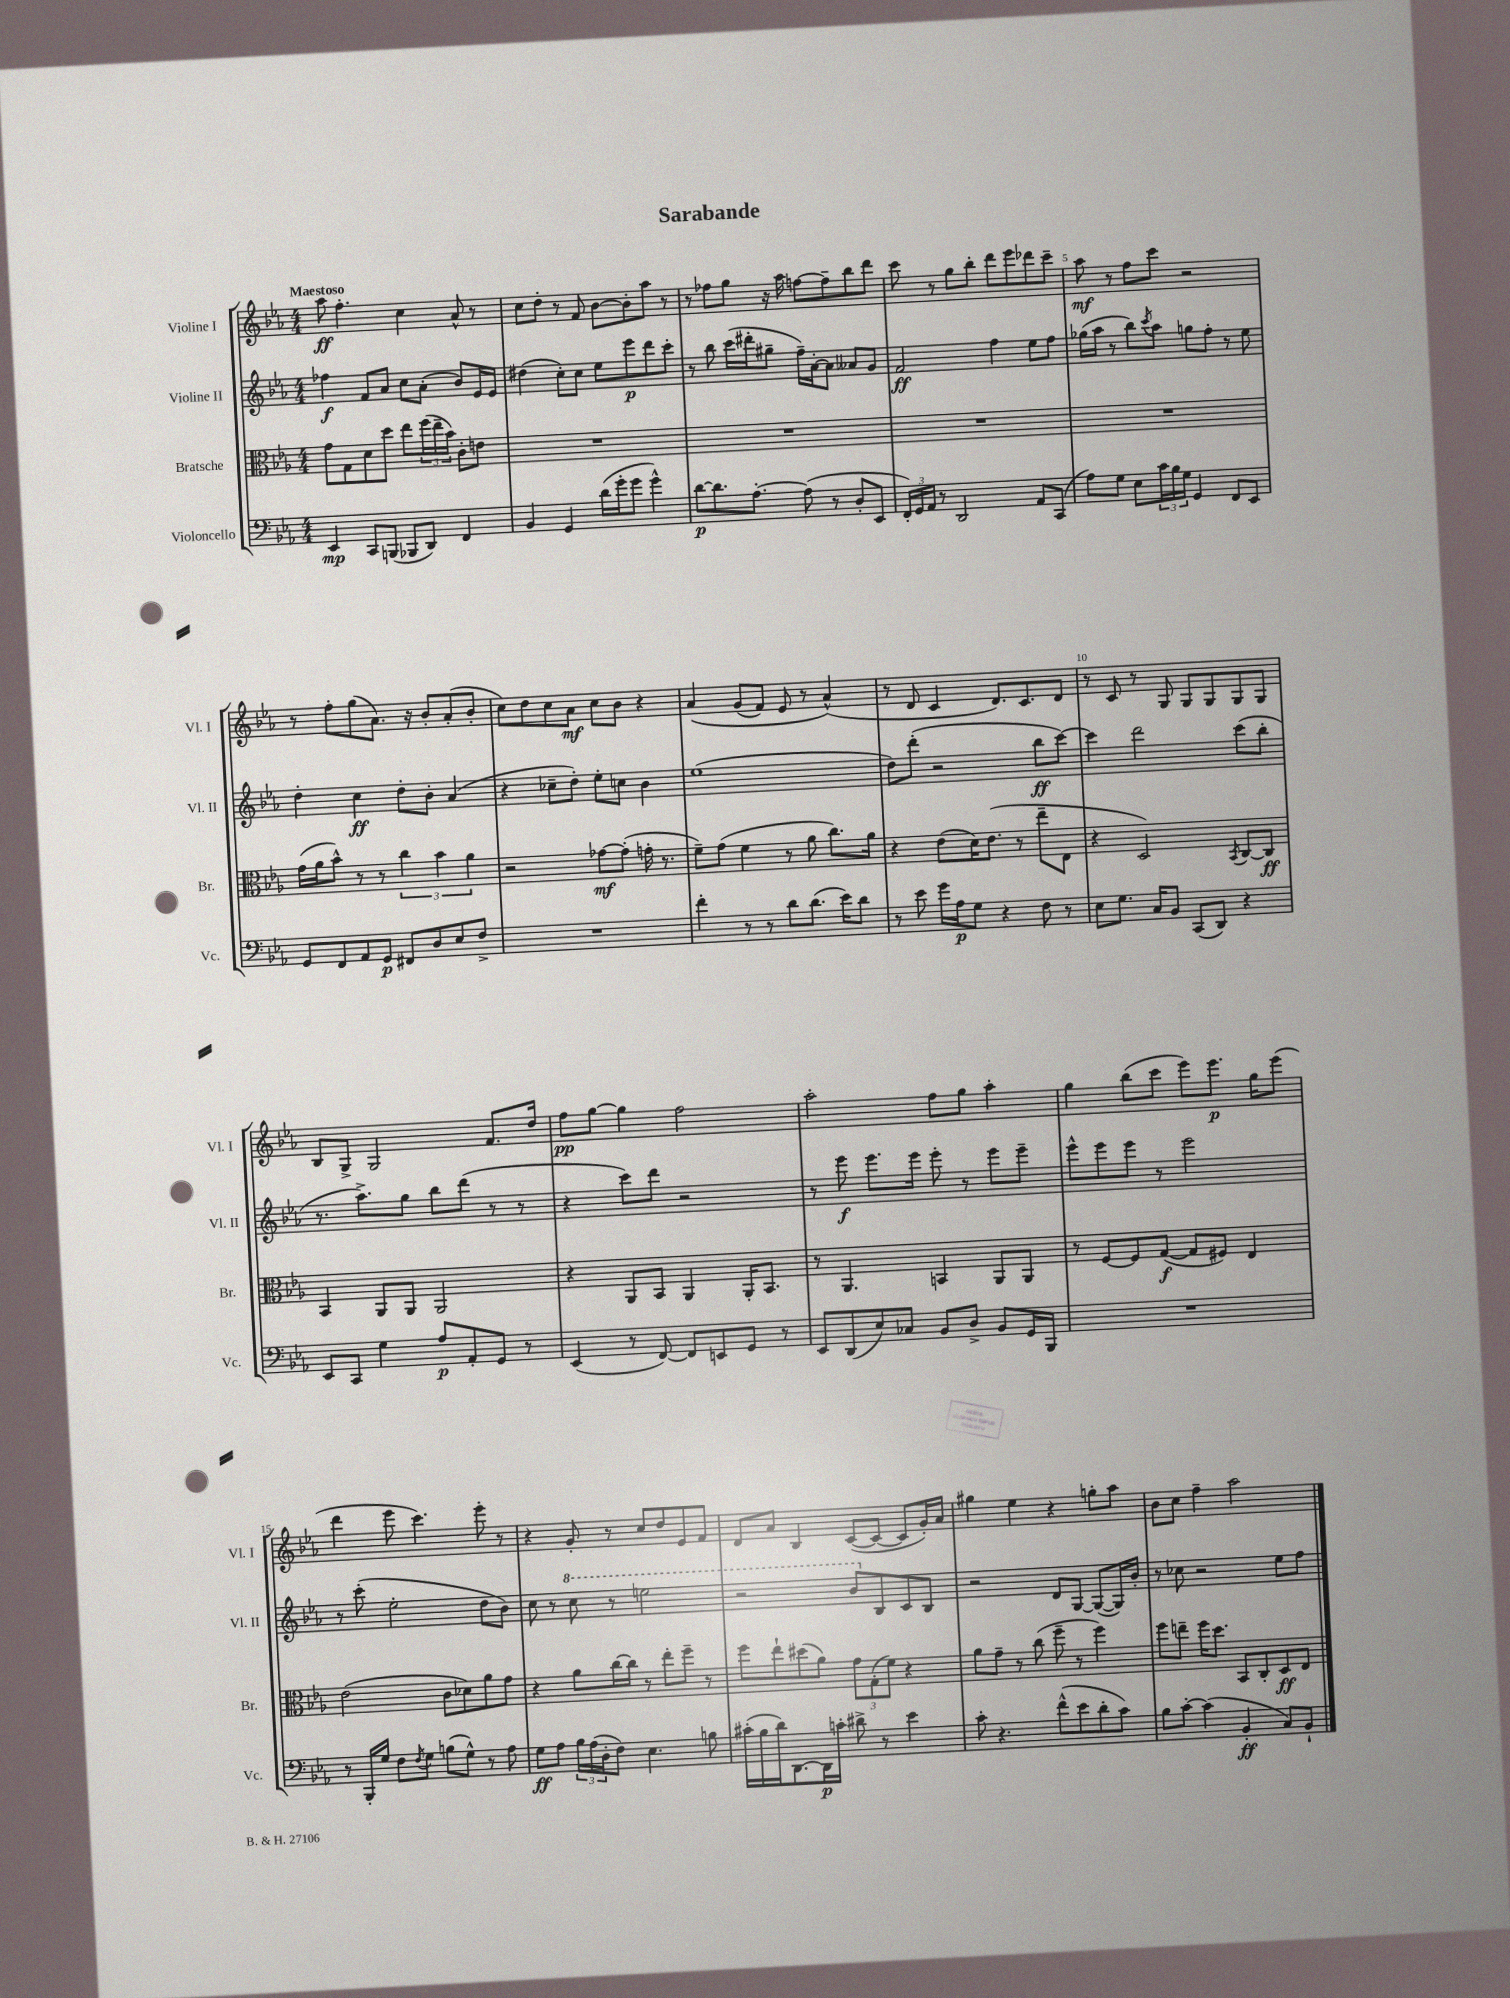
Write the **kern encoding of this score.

**kern	**dynam	**kern	**dynam	**kern	**dynam	**kern	**dynam
*part4	*part4	*part3	*part3	*part2	*part2	*part1	*part1
*staff4	*staff4	*staff3	*staff3	*staff2	*staff2	*staff1	*staff1
*I"Violoncello	*	*I"Bratsche	*	*I"Violine II	*	*I"Violine I	*
*I'Vc.	*	*I'Br.	*	*I'Vl. II	*	*I'Vl. I	*
*clefF4	*	*clefC3	*	*clefG2	*	*clefG2	*
*k[b-e-a-]	*	*k[b-e-a-]	*	*k[b-e-a-]	*	*k[b-e-a-]	*
*M4/4	*	*M4/4	*	*M4/4	*	*M4/4	*
=1	=1	=1	=1	=1	=1	=1	=1
!	!	!	!	!	!	!LO:TX:a:B:t=Maestoso	!
4EE-/	mp	8g\L	.	4ff-X\	f	8aa-\	ff
.	.	8G\	.	.	.	4.ff'\	.
8CC/L	.	8d\	.	8f/L	.	.	.
(8BBBn/J	.	8dd\J	.	8a-/J	.	.	.
8BBB-X/L	.	8ee-\L	.	8cc\L	.	4cc\	.
8DD/J)	.	(24ff\L	.	(8a-'\J	.	.	.
.	.	24ee-~\	.	.	.	.	.
.	.	24b-\JJ)	.	.	.	.	.
4FF/	.	8c'\L	.	8b-/L)	.	8a-^^/	.
.	.	8en\J	.	16e-/L	.	8r	.
.	.	.	.	16e-/JJ	.	.	.
=2	=2	=2	=2	=2	=2	=2	=2
4BB-/	.	1r	.	(4dd#X\	.	8cc\L	.
.	.	.	.	.	.	8dd'\J	.
4GG/	.	.	.	8cc'\L)	.	8r	.
.	.	.	.	8cc\J	.	8f/	.
(16d\LL	.	.	.	8ee-\L	.	[8b-\L	.
16g'\J	.	.	.	.	.	.	.
8g\J	.	.	.	8eee-\	p	8b-'\]	.
4g^^\)	.	.	.	8ddd\	.	8aa-\J	.
.	.	.	.	8ccc'\J	.	8r	.
=3	=3	=3	=3	=3	=3	=3	=3
[8d\L	p	1r	.	8r	.	8r	.
8.d\]	.	.	.	8bb-\	.	8ff-X\L	.
.	.	.	.	(16ccc\LL	.	8gg\J	.
[8.A-'\J	.	.	.	16ddd#X'\J	.	.	.
.	.	.	.	8gg#X~\J	.	16r	.
.	.	.	.	.	.	16aa-\	.
(8A-\]	.	.	.	16ff~\LL)	.	[8ffn\L	.
.	.	.	.	[16a-'\J	.	.	.
8r	.	.	.	8a-\J]	.	8ff~\]	.
8D'/L	.	.	.	8a--X/L	.	8bb-\	.
8EE-/J	.	.	.	8g/J	.	8ddd\J	.
=4	=4	=4	=4	=4	=4	=4	=4
24FF'/LL)	.	1r	.	2f/	ff	8ccc\	.
24GG/	.	.	.	.	.	.	.
24AA-/JJ	.	.	.	.	.	.	.
8r	.	.	.	.	.	8r	.
2DD/	.	.	.	.	.	8gg\L	.
.	.	.	.	.	.	8bb-'\J	.
.	.	.	.	4ff\	.	8ddd\L	.
.	.	.	.	.	.	8eee-\	.
8AA-/L	.	.	.	8ee-\L	.	8ddd-X\	.
(8CC/J	.	.	.	8ff\J	.	8ccc~\J	.
=5	=5	=5	=5	=5	=5	=5	=5
8A-\L)	.	1r	.	(16gg-X\LL	.	8aa-\	mf
.	.	.	.	16aa-\JJ	.	.	.
8G\J	.	.	.	8r	.	8r	.
8E-\L	.	.	.	8bb-\L)	.	8ff\L	.
.	.	.	.	8qccc/	.	.	.
24c\L	.	.	.	8aa-\J	.	8ccc\J	.
24B-\	.	.	.	.	.	.	.
24G\JJ	.	.	.	.	.	.	.
4GG/	.	.	.	8ggn\L	.	2r	.
.	.	.	.	8ff'\J	.	.	.
8FF/L	.	.	.	8r	.	.	.
8EE-/J	.	.	.	8ee-\	.	.	.
!!LO:LB:g=z
=6	=6	=6	=6	=6	=6	=6	=6
8GG/L	.	(16g\LL	.	4dd'\	.	8r	.
.	.	16a-\J	.	.	.	.	.
8FF/	.	8b-^^\J)	.	.	.	8ff'\L	.
8AA-/	.	8r	.	4cc\	ff	(8gg\	.
8GG/J	p	8r	.	.	.	8.a-\J)	.
8FF#X/L	.	6cc\	.	8dd'\L	.	.	.
.	.	.	.	.	.	16r	.
8D/	.	.	.	8b-'\J	.	8b-'/L	.
.	.	6b-\	.	.	.	.	.
8E-/	.	.	.	(4a-/	.	(8a-'/	.
.	.	6a-\	.	.	.	.	.
8F^/J	.	.	.	.	.	8b-'/J	.
=7	=7	=7	=7	=7	=7	=7	=7
1r	.	2r	.	4r	.	8cc\L)	.
.	.	.	.	.	.	8dd\	.
.	.	.	.	8cc-X~\L	.	8cc\	.
.	.	.	.	8dd'\J)	.	8a-\J	mf
.	.	[8g-X\L	mf	8ee-'\L	.	8cc\L	.
.	.	(8g-'\J]	.	8ccn\J	.	8b-\J	.
.	.	16gn'\	.	4b-\	.	4r	.
.	.	8.r	.	.	.	.	.
=8	=8	=8	=8	=8	=8	=8	=8
4f'\	.	8f~\L)	.	(1ee-	.	(4a-/	.
.	.	(8g\J	.	.	.	.	.
8r	.	4f\	.	.	.	(8g/L	.
8r	.	.	.	.	.	8f/J)	.
8d\L	.	8r	.	.	.	8e-/	.
(8.d\J	.	8a-\	.	.	.	8r	.
.	.	8.cc\L)	.	.	.	(4a-^^/)	.
16e-\KL)	.	.	.	.	.	.	.
8d\J	.	.	.	.	.	.	.
.	.	16a-\Jk	.	.	.	.	.
=9	=9	=9	=9	=9	=9	=9	=9
8r	.	4r	.	8dd\L)	.	8r	.
8e-\	.	.	.	(8ddd'\J	.	8d/	.
16g\LL	.	(8e-\L	.	2r	.	4c/	.
16A-\J	p	.	.	.	.	.	.
8G\J	.	16d\K)	.	.	.	.	.
.	.	(8.e-\J	.	.	.	.	.
4r	.	.	.	.	.	8.d/L)	.
.	.	8r	.	.	.	.	.
.	.	.	.	.	.	8.c/	.
8F\	.	8ee-~\L	.	8bb-\L	ff	.	.
8r	.	8E-\J	.	[8ccc\J)	.	8d/J	.
=10	=10	=10	=10	=10	=10	=10	=10
8E-\L	.	4r	.	4ccc\]	.	8r	.
8.G\J	.	.	.	.	.	8c/	.
.	.	2D/)	.	2ddd\	.	8r	.
16C/KL	.	.	.	.	.	.	.
8BB-/J	.	.	.	.	.	8G/	.
(8CC/L	.	.	.	.	.	8G/L	.
8DD/J)	.	.	.	.	.	8G/	.
.	.	8qBB-/	.	.	.	.	.
4r	.	[8C/L	.	(8ccc\L	.	8G/	.
.	.	8C/J]	ff	8bb-'\J	.	8G/J	.
!!LO:LB:g=z
=11	=11	=11	=11	=11	=11	=11	=11
8EE-/L	.	4BB-/	.	8.r	.	8B-/L	.
8CC/J	.	.	.	.	.	8G^/J	.
.	.	.	.	8.aa-^\L)	.	.	.
4G\	.	8AA-/L	.	.	.	2G/	.
.	.	8AA-/J	.	8gg\J	.	.	.
8A-/L	p	2AA-/	.	8bb-\L	.	.	.
8AA-'/	.	.	.	(8ddd\J	.	.	.
8GG/J	.	.	.	8r	.	8.f/L	.
8r	.	.	.	8r	.	.	.
.	.	.	.	.	.	16dd/Jk	.
=12	=12	=12	=12	=12	=12	=12	=12
(4EE-/	.	4r	.	4r	.	8ff\L	pp
.	.	.	.	.	.	[8gg\J	.
8r	.	8AA-/L	.	8ccc\L)	.	4gg\]	.
[8FF/)	.	8BB-/J	.	8ddd\J	.	.	.
8FF/L]	.	4AA-/	.	2r	.	2ff\	.
8EEn/	.	.	.	.	.	.	.
8GG/J	.	16AA-'/KL	.	.	.	.	.
.	.	8.BB-/J	.	.	.	.	.
8r	.	.	.	.	.	.	.
=13	=13	=13	=13	=13	=13	=13	=13
8EE-/L	.	8r	.	8r	.	2aa-'\	.
(8DD/	.	4.AA-/	.	8eee-\	f	.	.
8E-/)	.	.	.	8.eee-\L	.	.	.
8C-X/J	.	.	.	.	.	.	.
.	.	.	.	16eee-\Jk	.	.	.
8BB-/L	.	4BBn/	.	8eee-'\	.	8ff\L	.
8D^/J	.	.	.	8r	.	8gg\J	.
8BB-/L	.	8AA-/L	.	8eee-\L	.	4aa-'\	.
16GG/L	.	8AA-/J	.	8eee-~\J	.	.	.
16BBB-/JJ	.	.	.	.	.	.	.
=14	=14	=14	=14	=14	=14	=14	=14
1r	.	8r	.	8eee-^^\L	.	4gg\	.
.	.	[8F/L	.	8eee-\	.	.	.
.	.	8F/]	.	8eee-\J	.	(8bb-\L	.
.	.	([8G/J	f	8r	.	8ccc\J	.
.	.	8G/L]	.	2eee-\	.	8eee-\L)	.
.	.	8F#X/J)	.	.	.	8.eee-\J	p
.	.	4E-/	.	.	.	.	.
.	.	.	.	.	.	16gg\KL	.
.	.	.	.	.	.	(8eee-\J	.
!!LO:LB:g=z
=15	=15	=15	=15	=15	=15	=15	=15
8r	.	(2e-\	.	8r	.	4ddd\	.
16BBB-'/LL	.	.	.	(8ccc'\	.	.	.
16G/JJ	.	.	.	.	.	.	.
8F\L	.	.	.	2ee-'\	.	8eee-\	.
8qF/	.	.	.	.	.	.	.
8G\J	.	.	.	.	.	4.ccc\)	.
(8Bn\L	.	8c\L	.	.	.	.	.
8G^^\J)	.	8d-X\)	.	.	.	.	.
8r	.	8a-\	.	8dd\L	.	8eee-'\	.
8A-\	.	8g\J	.	8b-\J)	.	8r	.
=16	=16	=16	=16	=16	=16	=16	=16
8G\L	ff	4r	.	8cc\	.	4r	.
8A-\J	.	.	.	8r	.	.	.
*	*	*	*	*8va	*	*	*
24B-\LL	.	8a-\L	.	8ccc\	.	8g'/	.
(24A-\	.	.	.	.	.	.	.
24D'\J	.	.	.	.	.	.	.
8F\J)	.	[16cc\L	.	8r	.	8r	.
.	.	16cc\JJ]	.	.	.	.	.
4.E-\	.	8r	.	2eeen\	.	8cc/L	.
.	.	8ee-'\L	.	.	.	8dd/	.
.	.	8ff~\J	.	.	.	8e-/	.
8Bn\	.	8r	.	.	.	8f/J	.
=17	=17	=17	=17	=17	=17	=17	=17
(16c#X'\LL	.	8ff\L	.	2r	.	8d/L	.
16B-\	.	.	.	.	.	.	.
16d\J)	.	8ee-`\	.	.	.	8a-/J	.
[8.DD\	.	.	.	.	.	.	.
.	.	(8dd#X\	.	.	.	4B-/	.
16DD\L]	p	8a-\J)	.	.	.	.	.
16cn'\JJ	.	.	.	.	.	.	.
8d#X^\	.	12g\L	.	8bb-/L	.	([8c/L	.
.	.	(12G'\	.	.	.	.	.
*	*	*	*	*X8va	*	*	*
8r	.	.	.	8B-/	.	8c/J_	.
.	.	12f\J)	.	.	.	.	.
4e-\	.	4r	.	8c/	.	8c/L]	.
.	.	.	.	8B-/J	.	16g'/L)	.
.	.	.	.	.	.	16a-/JJ	.
=18	=18	=18	=18	=18	=18	=18	=18
8c'\	.	8a-\L	.	2r	.	4gg#X\	.
4.r	.	8g~\J	.	.	.	.	.
.	.	8r	.	.	.	4ee-\	.
.	.	(8cc\	.	.	.	.	.
(8f^^\L	.	8ff~\	.	8d/L	.	4r	.
8e-\	.	8r	.	[8G/J	.	.	.
8d'\	.	4ff\)	.	(8G/L_	.	8ggn'\L	.
8c\J)	.	.	.	16G/L])	.	8aa-\J	.
.	.	.	.	16b-'/JJ	.	.	.
=19	=19	=19	=19	=19	=19	=19	=19
8B-\L	.	8ff\L	.	8r	.	8b-\L	.
[8c'\J	.	8een~\J	.	8cc-X\	.	8cc\J	.
(4c\]	.	16ff\KL	.	2r	.	4ff~\	.
.	.	8.dd\J	.	.	.	.	.
4BB-'/	ff	8BB-/L	.	.	.	2aa-\	.
.	.	8C'/	.	.	.	.	.
8C/L)	.	8D/	ff	8ee-\L	.	.	.
8BB-`/J	.	8E-/J	.	8ff\J	.	.	.
==	==	==	==	==	==	==	==
*-	*-	*-	*-	*-	*-	*-	*-
